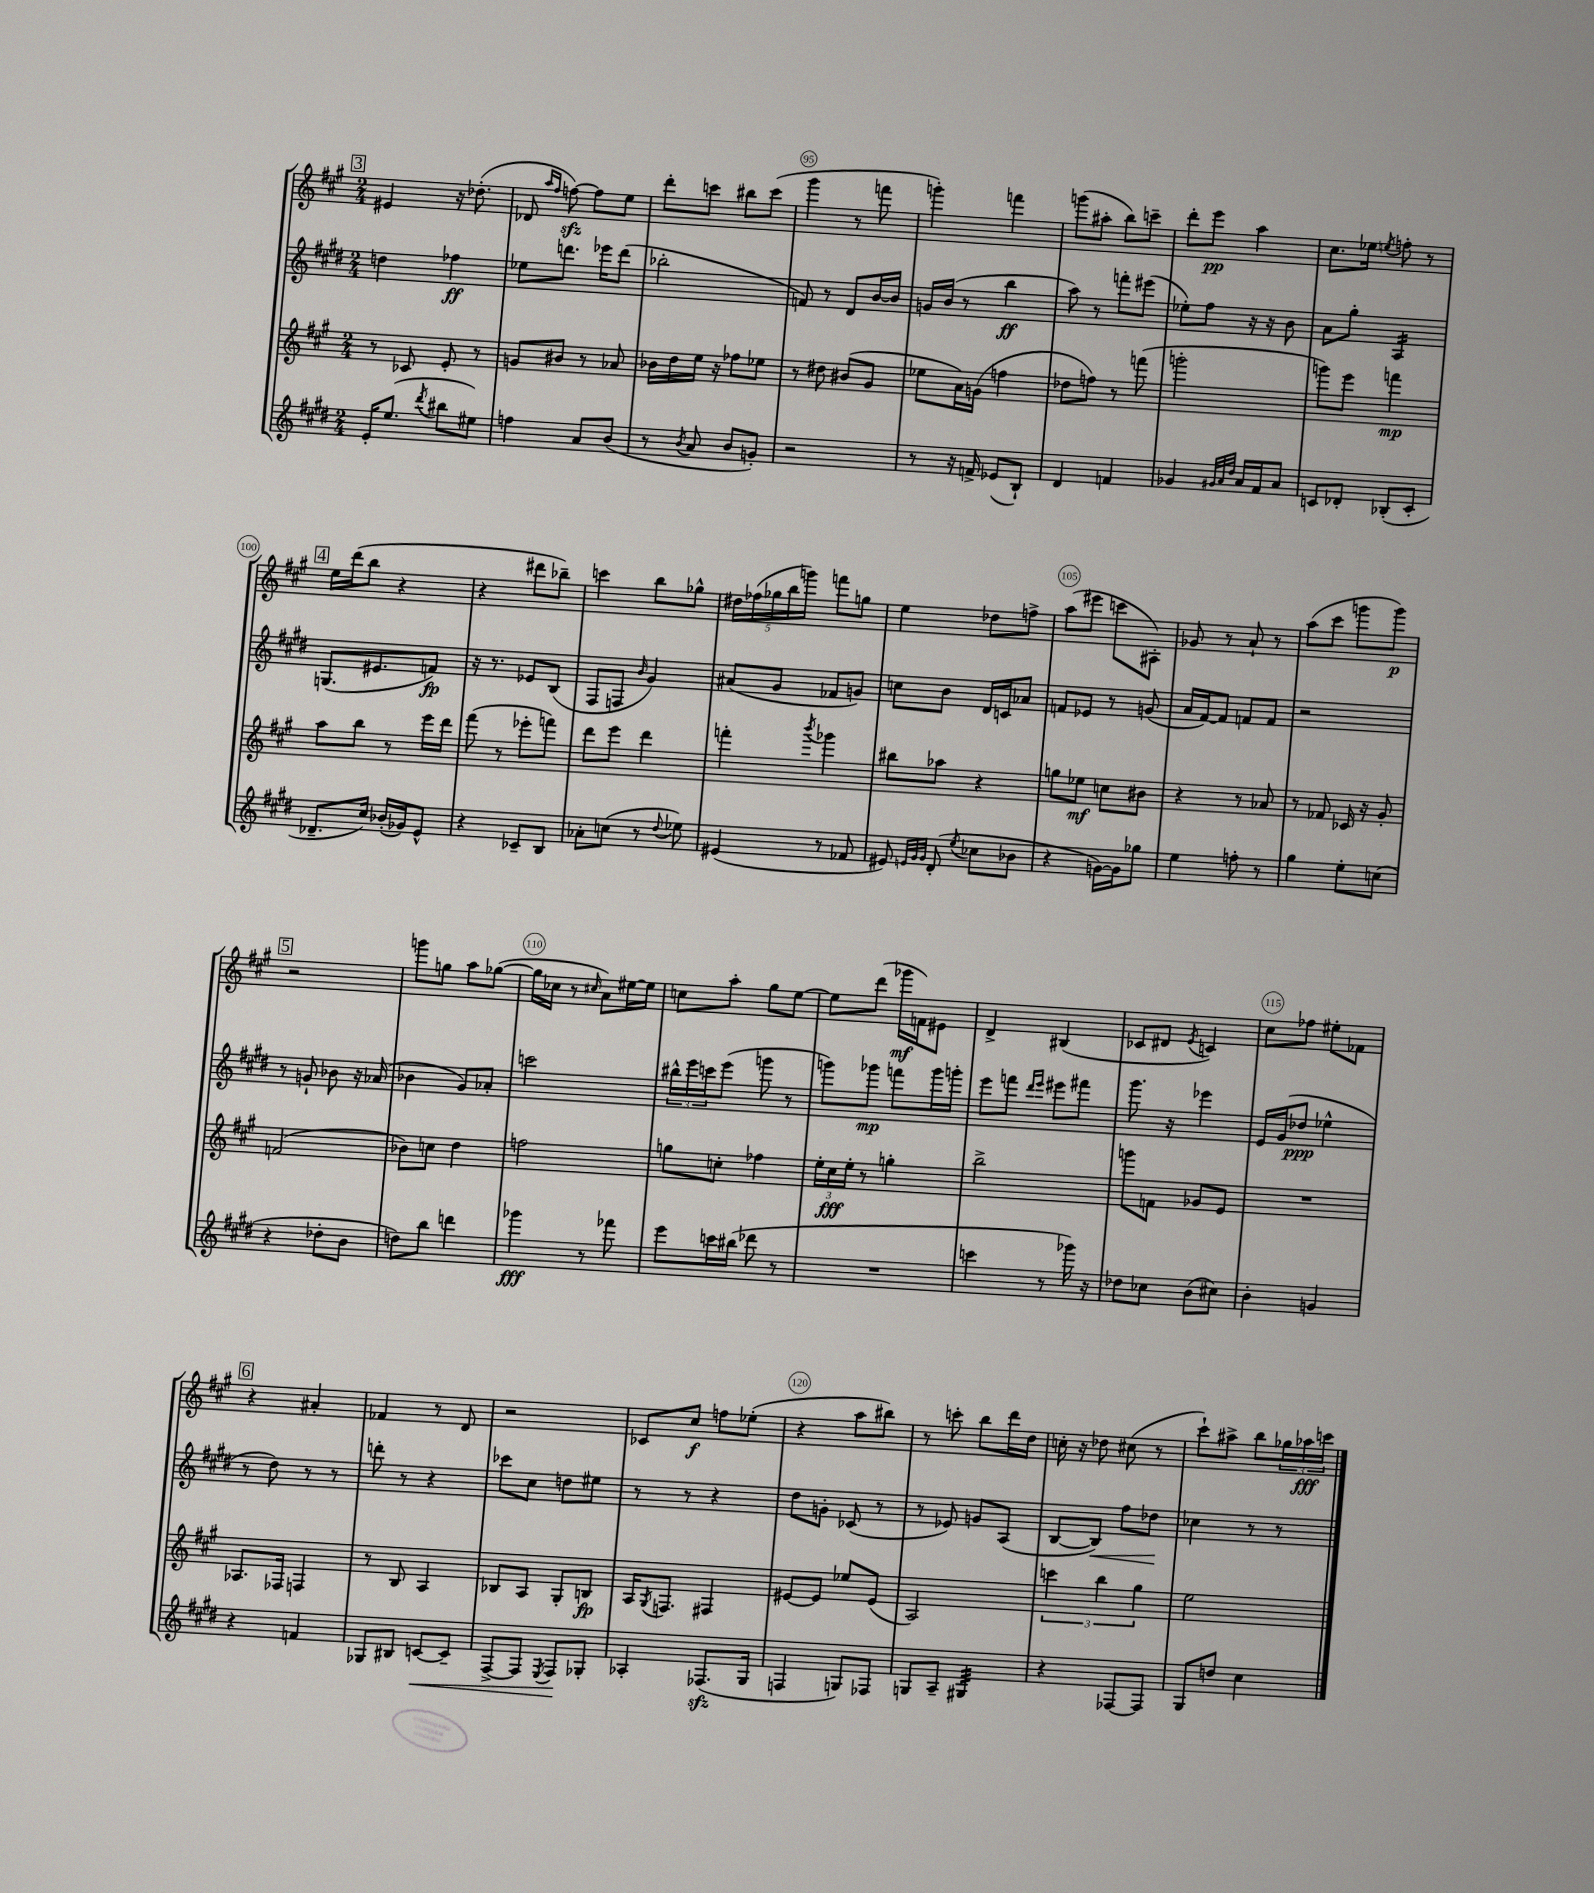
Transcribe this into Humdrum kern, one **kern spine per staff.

**kern	**kern	**kern	**kern
*staff4	*staff3	*staff2	*staff1
*clefG2	*clefG2	*clefG2	*clefG2
*k[f#c#g#d#]	*k[f#c#g#]	*k[f#c#g#d#]	*k[f#c#g#]
*M2/4	*M2/4	*M2/4	*M2/4
16e'	8r	4dd	4e#
(8.ee	.	.	.
.	8c-	.	.
8qddd#	.	.	.
8bb#	8e'	4ff-	16r
.	.	.	(8.dd-'
8ee#)	8r	.	.
=	=	=	=
4ff	8g	8ee-	8d-
.	.	.	16qqaa
.	.	.	16qqff#
.	8b#	8.ddd	[8ff)
8a	8r	.	8ff]
.	.	16eee-	.
(8b	8a-	(8ddd	8ee
=	=	=	=
8r	16b-	2bb-'	8ddd'
.	16dd	.	.
8qb	.	.	.
8a	16ee	.	8ccc
.	16r	.	.
8b	8ff-	.	8bb#
8g')	8ee-	.	(8ccc
=	=	=	=
2r	8r	8f)	4ggg#
.	8dd#	8r	.
.	(8b#	8d#	8r
.	8g#	[16b	8fff
.	.	16b]	.
=	=	=	=
8r	8ee-	16g	4ggg')
.	.	(16b	.
16r	16a)	8r	.
16f^	(16g	.	.
(8e-	4ff	4bb	4fff
8B`)	.	.	.
=	=	=	=
4d#	8dd-	8aa)	(8ggg
.	8ff)	8r	8aa#'
4f	8r	8fff'	8bb)
.	(8fff	(8eee#	8ccc~
=	=	=	=
4g-	2ggg'	8ee-')	8ddd'
.	.	8ff#	8eee
32qqg#	.	.	.
32qqa	.	.	.
32qqdd#	.	.	.
16a	.	16r	4aa
16f#	.	16r	.
8a	.	8b	.
=	=	=	=
8c	8ggg)	8a	8.cc#
8d-'	8eee	8gg#'	.
.	.	.	16ee-
.	.	.	8qee
(8B-'	4fff	4A	8ff'
8c'	.	.	8r
=	=	=	=
8.d-~	8aa	(8.G	16ee
.	.	.	(16ddd
.	8bb	.	8bb
16cc#)	.	8.e#	.
(16b-'	8r	.	4r
16g-)	.	.	.
8e^^	16eee	8f)	.
.	16ddd	.	.
=	=	=	=
4r	(8fff#	16r	4r
.	.	8.r	.
.	8r	.	.
8c-~	8eee-'	8e-	8ddd#
8B	8fff)	(8B	8bb-~)
=	=	=	=
8a-'	8ddd	8F#	4ccc
(8cc	8eee	8F	.
.	.	16qqb	.
8r	4ddd	4g#)	8bb
8qqdd#	.	.	.
8ee-)	.	.	8gg-^^
=	=	=	=
(4e#	4fff'	(8a#	20dd#
.	.	.	(20ff-
.	.	.	20gg-
.	.	8g#	.
.	.	.	20bb
.	.	.	20ggg)
.	8qbbb	.	.
8r	4ggg-	8f-	8fff
8f-	.	8g)	8gg
=	=	=	=
8e#)	8bb#	8cc	4ee
32qqe	.	.	.
32qqg#	.	.	.
32qqg#	.	.	.
(8d#'	8aa-	8b	.
8qee	.	.	.
8cc-	4r	16d#	8dd-
.	.	16c	.
8b-	.	8a-	8ff^
=	=	=	=
4r	8gg	8f	(8aa
.	8ee-	8e-	8eee#
[16g)	8cc	8r	8ccc
16g]	.	.	.
8gg-	8b#	(8g	8A#')
=	=	=	=
4ee	4r	16a	8g-
.	.	[16f#)	.
.	.	8f#]	8r
8ff'	8r	8f	8a`
8r	8a-	8f	8r
=	=	=	=
4gg#	8r	2r	(8aa
.	8f-	.	8ccc#
8ee'	16c-	.	8ggg
.	16r	.	.
(8cc	8g#'	.	8ggg)
=	=	=	=
4r	(2f	8r	2r
.	.	8g`	.
8dd-'	.	8b-	.
8b	.	16r	.
.	.	(16a-	.
=	=	=	=
8dd)	8b-)	4b-	8ggg
8bb	8cc	.	8gg
4ddd	4dd	8g#)	8aa
.	.	8a-'	([8gg-
=	=	=	=
4ggg-	2ff	2ccc	16gg-]
.	.	.	16cc-
.	.	.	8r
.	.	.	16qqcc#
8r	.	.	8a)
8fff-	.	.	[16ee#
.	.	.	16ee#]
=	=	=	=
8eee	8gg	24bb#^^	8cc
.	.	24eee	.
.	.	24ccc	.
16ccc	8cc'	(8eee	8aa'
(16bb#	.	.	.
8ddd-	4ff-	8ggg	8gg#
8r	.	8r	[8ee
=	=	=	=
2r	24ee'	8ggg)	8ee]
.	24cc#	.	.
.	24ee'	.	.
.	8r	8ggg-	(8ddd
.	4gg'	8fff	16ggg-
.	.	.	16f)
.	.	16ggg-	8e#
.	.	16ggg'	.
=	=	=	=
4ccc	2bb^	8eee	4d^
.	.	8fff	.
.	.	16qqddd#	.
.	.	16qqeee	.
8r	.	8eee#	(4B#
16ggg-)	.	8fff#	.
16r	.	.	.
=	=	=	=
8dd-	8ggg	8.ggg#	8c-
8cc-	8f	.	8d#
.	.	16r	.
.	.	.	8qe
(8b	8g-	4eee-	4c)
8cc#)	8e	.	.
=	=	=	=
4b'	2r	16e	8cc#
.	.	(16g#	.
.	.	8dd-	8ff-
4g	.	4ee-^^	8ee#'
.	.	.	8f-
=	=	=	=
4r	8.A-	8r	4r
.	.	8dd#)	.
.	16F-	.	.
4f	4F	8r	4a#'
.	.	8r	.
=	=	=	=
8G-	8r	8ddd'	4f-
8B#	8B	8r	.
[8c	4A	4r	8r
8c~]	.	.	8d
=	=	=	=
[8F#^	8B-	8ccc-	2r
8F#]	8A	8cc#	.
8qE	.	.	.
8F#	8G#'	8dd	.
8G-'	8B	8ee#	.
=	=	=	=
4A-'	16A	8r	8c-
.	8qG#	.	.
.	8.F	.	.
.	.	8r	8cc#
(8.F-	4F#	4r	8ff
.	.	.	(8ee-'
16G#	.	.	.
=	=	=	=
4F	[8e#	8dd#	4r
.	8e#]	8g'	.
8G)	8ee-	(8c-	8aa
8F-	(8e#	8r	8bb#)
=	=	=	=
8G	2A)	8r	8r
8A~	.	8e-)	8ccc'
4G#	.	8g	8bb
.	.	(8A	16ddd
.	.	.	16dd
=	=	=	=
4r	6ccc	[8B	16cc'
.	.	.	16r
.	.	8B])	8dd-
.	6bb	.	.
[8F-	.	8ff#	(8cc#
.	6gg#	.	.
8F-]	.	8dd-	8r
=	=	=	=
8G#	2ee	4cc-	8ccc#`)
8dd	.	.	8aa#^
4cc#	.	8r	8bb
.	.	8r	24gg-
.	.	.	24aa-
.	.	.	24ccc
==	==	==	==
*-	*-	*-	*-
